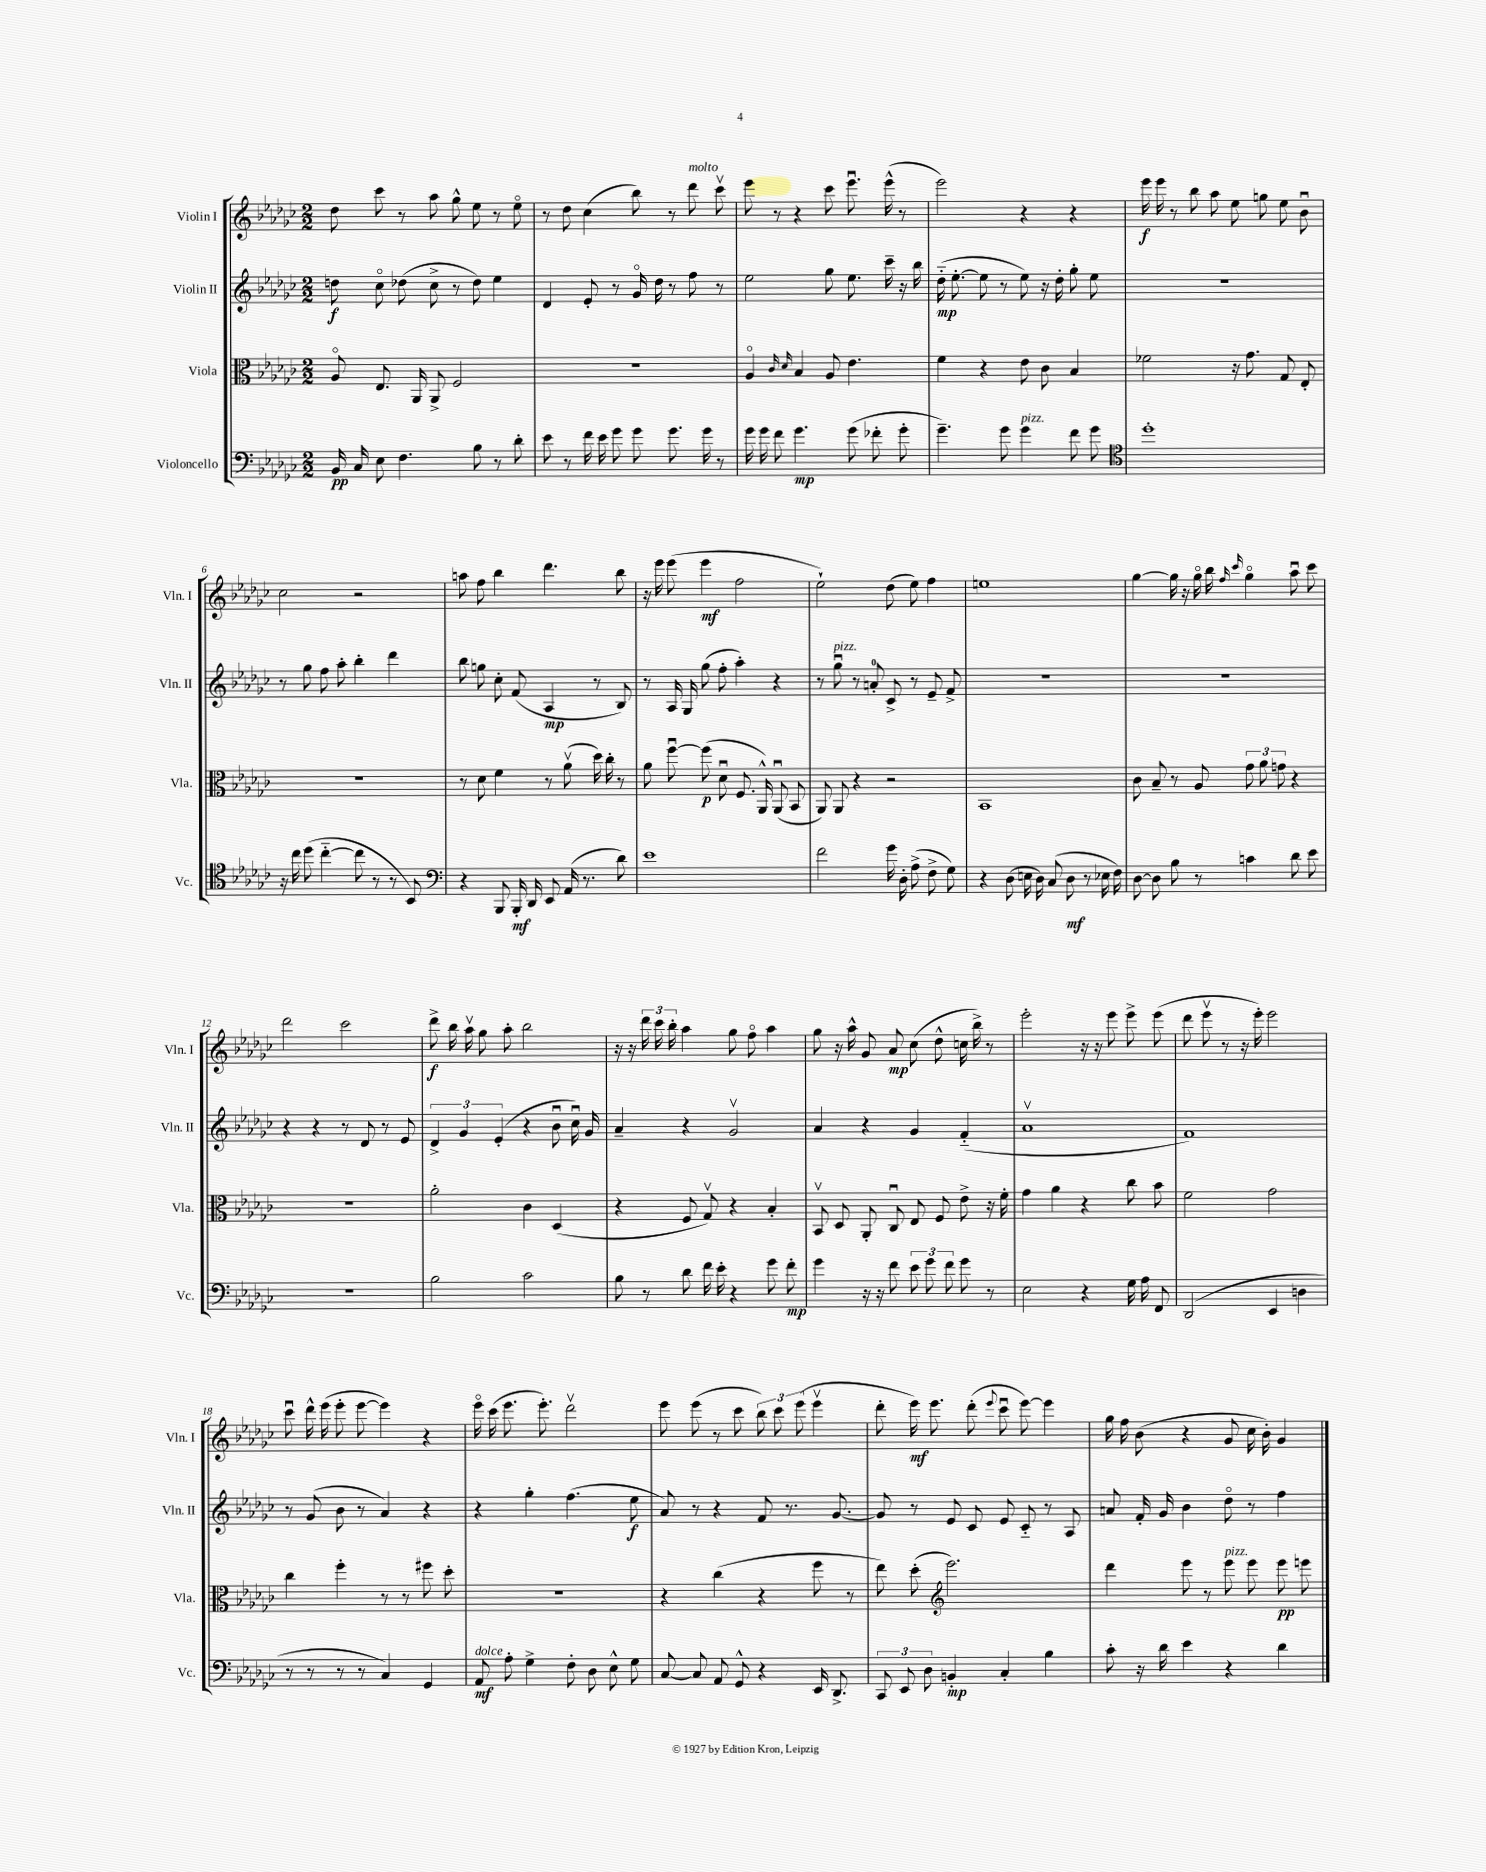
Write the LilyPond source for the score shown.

<<
\new StaffGroup <<
\new Staff = "s0" \with { instrumentName = "Violin I" shortInstrumentName = "Vln. I" } {
    \clef treble \key ges \major \numericTimeSignature \time 2/2
    \autoBeamOff des''8 ces'''8 r8 aes''8 ges''8-^ ees''8 r8 ees''8\flageolet |
    r8 des''8 ces''4( bes''8) r8 des'''8^\markup { \italic "molto" } ces'''8\upbow |
    ees'''8 r8 r4 ces'''8 ees'''8.\downbow ees'''16-^( r8 |
    ees'''2) r4 r4 |
    ees'''16\f ees'''16 r8 bes''8 aes''8 ees''8 g''8 ees''8 bes'8\downbow |
    ces''2 r2 |
    a''8 f''8 bes''4 des'''4. bes''8 |
    r16 ees'''16 ees'''8( ees'''4\mf f''2 |
    ees''2-!) des''8( ees''8) f''4 |
    e''1 |
    ges''4~ ges''16 r16 ges''16\flageolet bes''16 \grace { f''16 ces'''16 } ges''4\flageolet aes''8\downbow ces'''8 |
    des'''2 ces'''2 |
    des'''8->\f bes''16 aes''16\upbow ges''8 aes''8-. bes''2 |
    r16 r16 \tuplet 3/2 { des'''16 ces'''16 bes''16-. } aes''4 ges''8 f''8\flageolet aes''4 |
    ges''8 r16 aes''16-^ ges'8 aes'8\mp ces''8( des''8-^ c''16 bes''16->) r8 |
    ees'''2-. r16 r16 ees'''8 ees'''8-> ees'''8( |
    des'''8 ees'''8\upbow r8 r16 ees'''16-.) ees'''2 |
    ces'''8\downbow des'''16-^ ees'''16( ees'''8-. ees'''8~ ees'''4) r4 |
    ees'''16\flageolet ces'''16( ees'''8. ees'''8.-.) des'''2\upbow |
    ees'''8 ees'''8( r8 ces'''8 \tuplet 3/2 { bes''8) ces'''8 ees'''8( } ees'''4\upbow |
    des'''8-. ees'''16\mf) ees'''8. des'''8-.( \appoggiatura { ees'''8 } ces'''8\downbow ees'''8~) ees'''4 |
    ges''16 f''16 bes'8( r4 ges'8 ces''16 bes'16-.) ges'4 \bar "|." |
}
\new Staff = "s1" \with { instrumentName = "Violin II" shortInstrumentName = "Vln. II" } {
    \clef treble \key ges \major \numericTimeSignature \time 2/2
    \autoBeamOff d''8\f ces''8\flageolet des''8( ces''8-> r8 des''8) ees''4 |
    des'4 ees'8-. r8 ges'16\flageolet des''16 r8 f''8 r8 |
    ees''2 ges''8 ees''8. ces'''16-- r16 bes''16 |
    des''16-_\mp( ees''8.~-. ees''8 r8 ees''8) r16 des''16-. ges''8-. ees''8 |
    r1 |
    r8 ges''8 f''8 aes''8-. bes''4-. des'''4 |
    bes''8 g''8 ces''8-. f'8( aes4\mp r8 bes8) |
    r8 aes16 ges16 ges''8( f''8-. aes''4-.) r4 |
    r8 ges''8\downbow^\markup { \italic "pizz." } r8 a'8-0-. ces'8-> r8 ees'8-- f'8-> |
    r1 |
    r1 |
    r4 r4 r8 des'8 r8 ees'8 |
    \tuplet 3/2 { des'4-> ges'4 ees'4-.( } r4 bes'8\downbow ces''16\downbow) ges'16 |
    aes'4-- r4 ges'2\upbow |
    aes'4 r4 ges'4 f'4-_( |
    aes'1\upbow |
    f'1) |
    r8 ges'8( bes'8 r8 aes'4) r4 |
    r4 ges''4-. f''4.( ees''8\f |
    aes'8) r8 r4 f'8 r8. ges'8.~ |
    ges'8 r8 ees'8 ces'8 ees'8 ces'8-_ r8 aes8 |
    a'8 f'16-. ges'16 bes'4 des''8\flageolet r8 f''4 \bar "|." |
}
\new Staff = "s2" \with { instrumentName = "Viola" shortInstrumentName = "Vla." } {
    \clef alto \key ges \major \numericTimeSignature \time 2/2
    \autoBeamOff aes8\flageolet ees8. aes,16 aes,8-> f2 |
    R1 |
    aes4\flageolet \grace { ces'16 des'16 } bes4 aes8 ees'4. |
    f'4 r4 ees'8 ces'8 bes4 |
    fes'2 r16 ges'8. ges8 ees8-. |
    R1 |
    r8 des'8 f'4 r8 aes'8\upbow( des''16) ces''16-. r8 |
    aes'8 f''8~\downbow f''8\p( des'8\downbow f8. aes,16-^) aes,8\downbow( bes,8 |
    aes,8) aes,8 r4 r2 |
    bes,1 |
    ces'8 bes8-- r8 aes8 \tuplet 3/2 { ges'8 aes'8 g'8 } r4 |
    R1 |
    aes'2-. ces'4 des4( |
    r4 f8 ges8\upbow) r4 bes4-. |
    bes,8\upbow des8 aes,8-. ces8\downbow ees8 f8 ees'8-> r16 f'16-. |
    ges'4 aes'4 r4 ces''8 bes'8 |
    f'2 ges'2 |
    ces''4 f''4-. r8 r8 fis''8 des''8-. |
    r1 |
    r4 ces''4( r4 f''8 r8 |
    ees''8) des''8-.( \clef treble ees'''2.) |
    des'''4 ees'''8 r8 ees'''8^\markup { \italic "pizz." } ees'''8 ees'''8\pp e'''8 \bar "|." |
}
\new Staff = "s3" \with { instrumentName = "Violoncello" shortInstrumentName = "Vc." } {
    \clef bass \key ges \major \numericTimeSignature \time 2/2
    \autoBeamOff bes,16\pp ces16 ees8 f4. bes8 r8 des'8-. |
    ees'8 r8 f'16 ees'16 ges'8 ges'8 ges'8. ges'16 r8 |
    ges'16 ges'16 f'8 ges'4.\mp ges'8( fes'8-. ges'8-. |
    ges'4.--) ges'8 ges'4^\markup { \italic "pizz." } f'8 ges'8 |
    \clef tenor des''1-. |
    r16 ces''16 des''8( ces''4~-_ ces''8 r8 r8 bes,8) |
    \clef bass r4 bes,,8 bes,,16-.\mf des,16 ees,8 aes,16( r8. des'8) |
    ees'1 |
    f'2 ges'16 des16-. aes8->( f8-> ges8) |
    r4 des8( e16 des16) ces8( des8\mf r8 ees16 f16) |
    des8~ des8 bes8 r8 c'4 des'8 ees'8 |
    R1 |
    bes2 ces'2 |
    bes8 r8 des'8 f'16 ees'16-. r4 ges'8 f'8-.\mp |
    ges'4 r16 r16 f'8 \tuplet 3/2 { ees'8 ges'8 f'8 } ges'8 r8 |
    ees2 r4 ges16 aes16 f,8 |
    des,2( ees,4 d4 |
    r8 r8 r8 r8 ces4) ges,4 |
    aes,8\mf^\markup { \italic "dolce" } aes8-. ges4-> f8-. des8 ees8-^ ges8 |
    ces8~ ces8 aes,8 ges,8-^ r4 ees,16 des,8.-> |
    \tuplet 3/2 { ces,8 ees,8 des8 } b,4-.\mp ces4-. bes4 |
    ces'8-. r16 des'16 ees'4 r4 des'4 \bar "|." |
}
>>
>>
